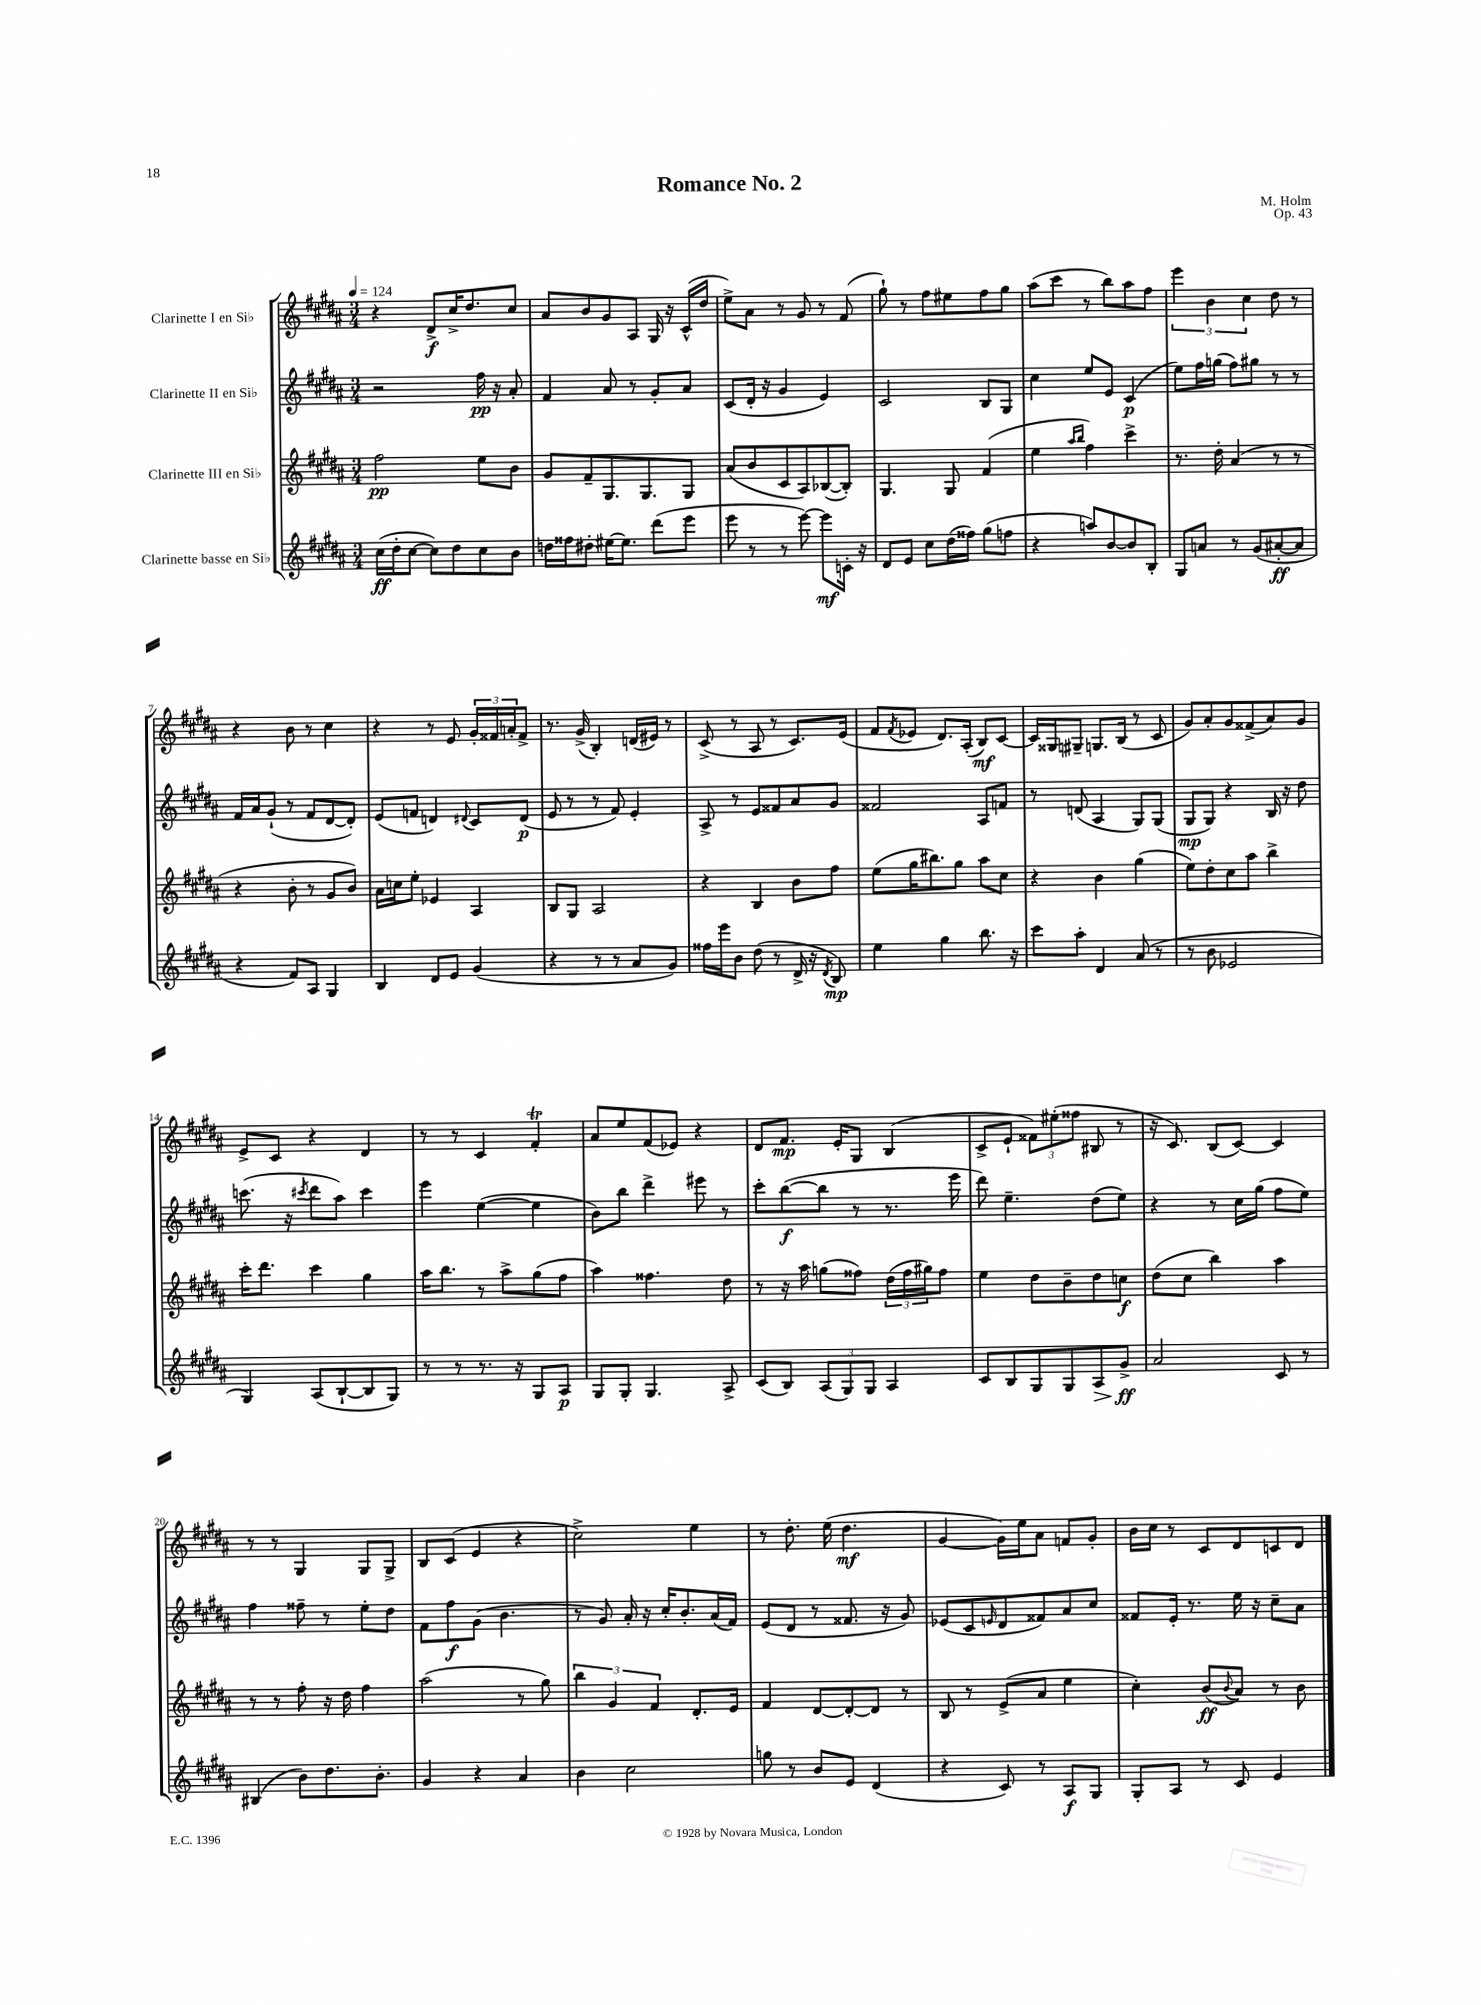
\header { title = "Romance No. 2" composer = "M. Holm" opus = "Op. 43" }
<<
\new StaffGroup <<
\new Staff = "s0" \with { instrumentName = "Clarinette I en Sib" } {
    \clef treble \key b \major \numericTimeSignature \time 3/4 \tempo 4 = 124
    r4 dis'8->\f cis''16-> dis''8. cis''8 |
    ais'8 b'8 gis'8 ais8 gis16 r16 cis'16-^( dis''16 |
    e''8->) ais'8 r8 gis'8 r8 fis'8( |
    gis''8-!) r8 fis''8 eis''8 fis''8 gis''8 |
    ais''8( cis'''8 r8 b''8) ais''8 fis''8 |
    \tuplet 3/2 { e'''4 b'4 cis''4 } dis''8 r8 |
    r4 b'8 r8 cis''4 |
    r4 r8 e'8 \tuplet 3/2 { gis'16-. fisis'16 a'16-. } fisis'8-> |
    r8. gis'16->( b4-.) d'16( eis'16) r8 |
    cis'8->( r8 ais8 r8 cis'8.) e'16( |
    fis'8 \acciaccatura { fis'8 } ees'8 dis'8.) ais16-.( b8\mf) cis'8~ |
    cis'16 gisis16 gis8-- g8. b16( r8 cis'8 |
    gis'8) ais'8-. gis'8 fisis'8->( ais'8) gis'8 |
    e'8-> cis'8 r4 dis'4 |
    r8 r8 cis'4 fis'4-.\trill |
    ais'8 e''8 fis'8( ees'8) r4 |
    dis'8 fis'8.\mp e'16-. gis8 b4( |
    cis'8-> e'8-! \tuplet 3/2 { fisis'8) eis''8-.( fisis''8 } bis8 r8 |
    r16 cis'8.) b8( cis'8~) cis'4 |
    r8 r8 gis4 gis8 gis8-> |
    b8 cis'8( e'4 r4 |
    cis''2->) e''4 |
    r8 dis''8.-. e''16( dis''4.\mf |
    gis'4~ gis'16) e''16 ais'8 f'8 gis'8-. |
    b'16 cis''16 r8 cis'8 dis'8 c'8 dis'8 \bar "|." |
}
\new Staff = "s1" \with { instrumentName = "Clarinette II en Sib" } {
    \clef treble \key b \major \numericTimeSignature \time 3/4
    r2 fis''16\pp r16 ais'8-. |
    fis'4 ais'8 r8 gis'8-. ais'8 |
    cis'8( dis'16-. r16 gis'4 e'4) |
    cis'2 b8 gis8 |
    cis''4 e''8 e'8 cis'4\p( |
    e''8) fis''16 g''16( fis''8) gis''8 r8 r8 |
    fis'16 ais'16 gis'8-!( r8 fis'8 dis'8~ dis'8-.) |
    e'8( f'8 d'4) \appoggiatura { dis'8 } cis'8 dis'8\p( |
    e'8 r8 r8 fis'8) e'4-. |
    ais8-> r8 e'8 fisis'8 ais'8 gis'8 |
    fisis'2 ais8 f'8 |
    r8 d'8( ais4 gis8) gis8( |
    gis8\mp gis8) r4 b16 r16 dis''8 |
    c'''8.( r16 \acciaccatura { cis'''8 } dis'''8 ais''8) cis'''4 |
    e'''4 e''4~( e''4 |
    b'8) b''8 dis'''4-> eis'''8 r8 |
    cis'''8-. b''8~\f( b''8 r8 r8. e'''16 |
    dis'''8) e''4.-- dis''8( e''8) |
    r4 r8 cis''16 gis''16( fis''8 e''8) |
    fis''4 fisis''8-- r8 e''8-. dis''8 |
    fis'8 fis''8\f gis'8( b'4. |
    r8 gis'8) ais'16-. r16 cis''16-. b'8.-. ais'16( fis'16) |
    e'8( dis'8 r8 fisis'8. r16 gis'8) |
    ees'8( cis'8 \grace { e'16 } dis'8 fisis'8) ais'8 cis''8 |
    fisis'8 e'16-. r8. e''16 r16 cis''8-- ais'8 \bar "|." |
}
\new Staff = "s2" \with { instrumentName = "Clarinette III en Sib" } {
    \clef treble \key b \major \numericTimeSignature \time 3/4
    fis''2\pp e''8 b'8 |
    gis'8 fis'8-- gis8. gis8. gis8 |
    ais'8( b'8 cis'8 ais8) bes8~( bes8-.) |
    gis4. gis8 fis'4( |
    e''4 \grace { ais''16 b''16 } fis''4) cis'''4-> |
    r8. dis''16-. ais'4( r8 r8 |
    r4 b'8-. r8 gis'8 b'8) |
    ais'16 c''16 e''8-. ees'4 ais4 |
    b8 gis8 ais2 |
    r4 b4 b'8 fis''8 |
    e''8( gis''16 bis''8.) gis''8 ais''8 cis''8 |
    r4 b'4 gis''4( |
    e''8) dis''8-. cis''8 ais''8 b''4-> |
    cis'''16-. dis'''8. cis'''4 gis''4 |
    ais''16 b''8. r8 ais''8-> gis''8( fis''8 |
    ais''4) fisis''4. dis''8 |
    r8 r16 ais''16 g''8( fisis''8) \tuplet 3/2 { dis''16( fisis''16 gis''16) } fisis''8 |
    e''4 dis''8 b'8-- dis''8 c''8\f |
    dis''8( cis''8 b''4) ais''4 |
    r8 r8 fis''8-. r16 dis''16 fis''4 |
    ais''2( r8 gis''8) |
    \tuplet 3/2 { b''4 gis'4 fis'4 } dis'8.-. e'16 |
    fis'4 dis'8~ dis'8~-. dis'8 r8 |
    b8 r8 e'8->( ais'8 e''4 |
    cis''4-.) b'8\ff( \appoggiatura { b'8 } ais'8) r8 b'8 \bar "|." |
}
\new Staff = "s3" \with { instrumentName = "Clarinette basse en Sib" } {
    \clef treble \key b \major \numericTimeSignature \time 3/4
    cis''16\ff( dis''16-. cis''8~ cis''8) dis''8 cis''8 b'8 |
    d''16 fisis''16 dis''8-. eis''16~ eis''8. dis'''8( e'''8 |
    e'''8 r8 r8 e'''8~) e'''8\mf c'16-. r16 |
    dis'8 e'8 cis''8 dis''16( fisis''16) gis''8( f''8 |
    r4 a''8) b'8~ b'8 b8-. |
    gis8 a'8 r8 gis'8( ais'8~-.\ff ais'8 |
    r4 fis'8) ais8 gis4 |
    b4 dis'8 e'8 gis'4( |
    r4 r8 r8 ais'8 gis'8) |
    fisis''16 e'''16 b'8 dis''8( r8 dis'16-> r16 \acciaccatura { dis'8 } b8\mp) |
    e''4 gis''4 b''8. r16 |
    cis'''8 ais''8-. dis'4 ais'8( r8 |
    r8 b'8 ees'2 |
    gis4) ais8( b8~-! b8 gis8) |
    r8 r8 r8. r16 gis8 ais8\p |
    gis8 gis8-. gis4. ais8-> |
    cis'8( b8) \tuplet 3/2 { ais8( gis8) gis8 } ais4 |
    cis'8 b8 gis8 gis8 ais8\> gis'8->\ff\! |
    ais'2 cis'8 r8 |
    bis4( b'8) dis''8. b'8.-. |
    gis'4 r4 ais'4 |
    b'4 cis''2 |
    g''8 r8 b'8 e'8 dis'4( |
    r4 cis'8) r8 ais8\f gis8 |
    gis8-. ais8 r8 cis'8 e'4 \bar "|." |
}
>>
>>
